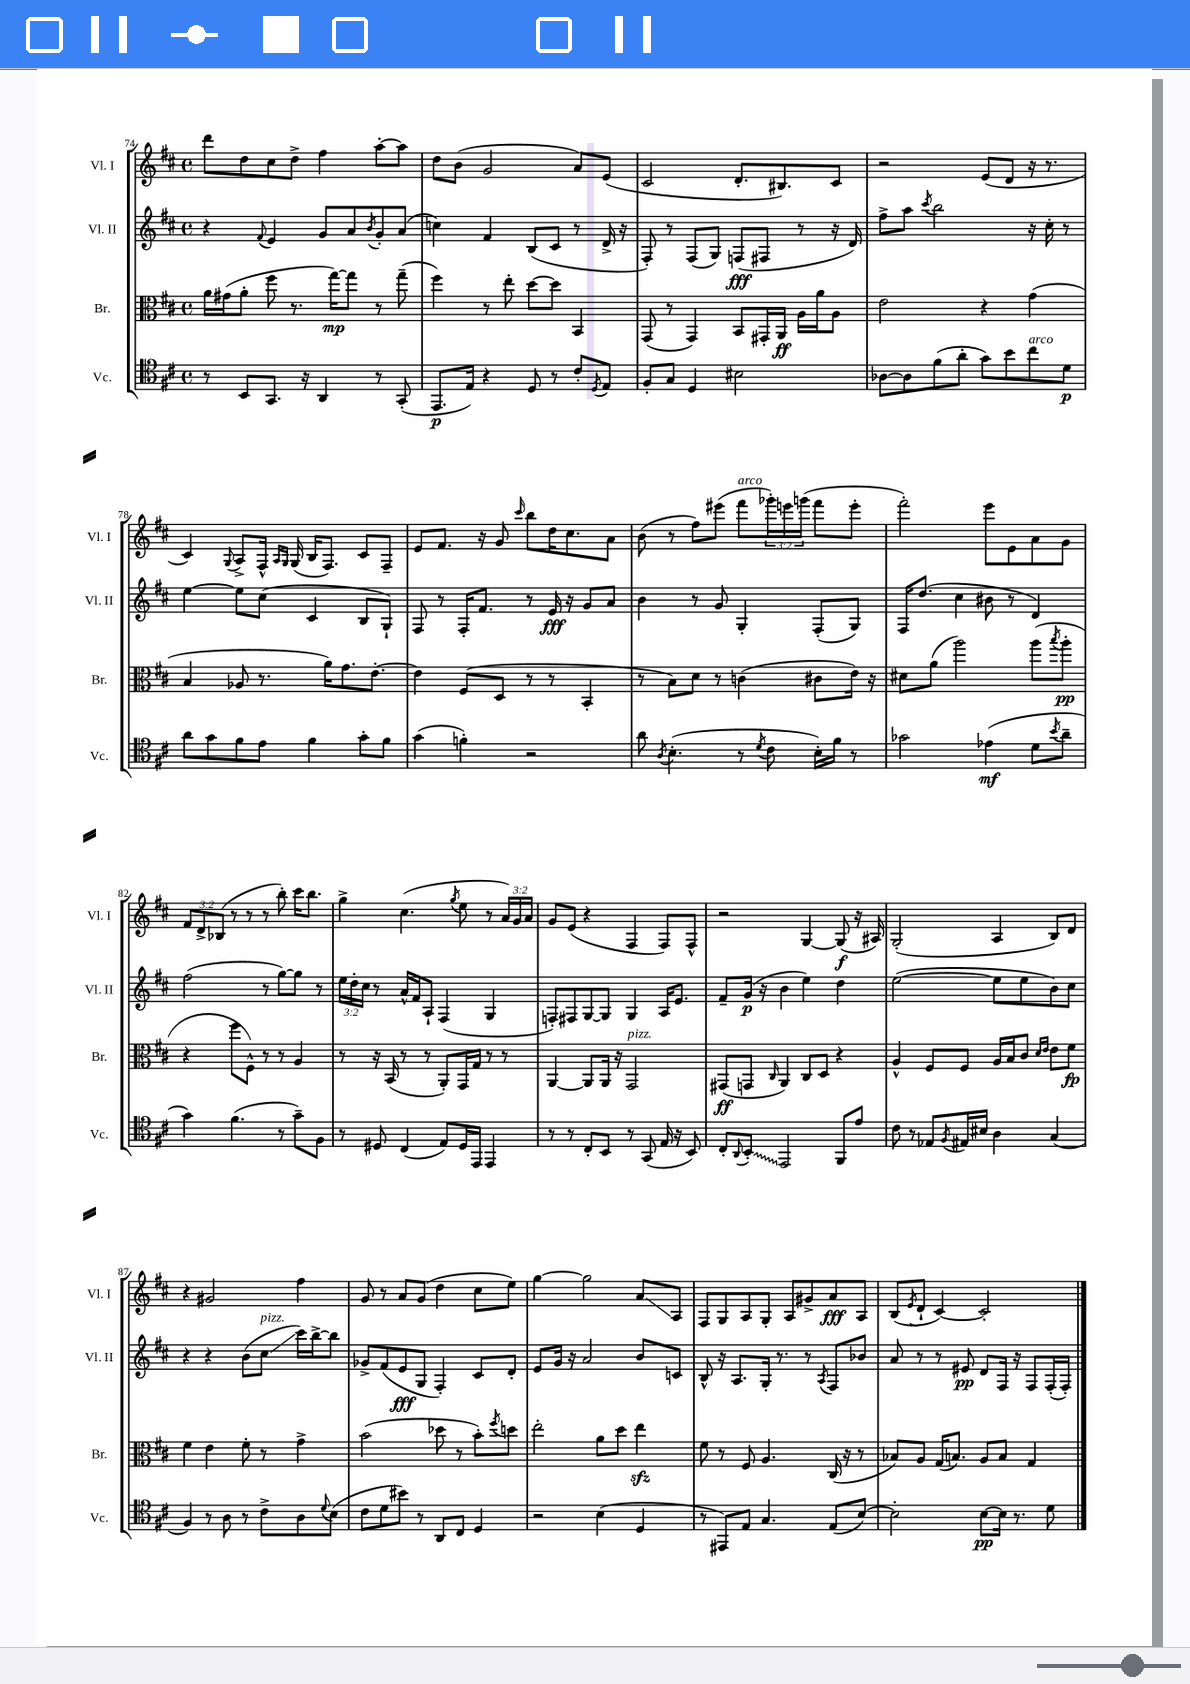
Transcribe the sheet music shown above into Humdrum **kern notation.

**kern	**kern	**kern	**kern
*staff4	*staff3	*staff2	*staff1
*clefC4	*clefC3	*clefG2	*clefG2
*k[f#c#]	*k[f#c#]	*k[f#c#]	*k[f#c#]
*M4/4	*M4/4	*M4/4	*M4/4
*met(c)	*met(c)	*met(c)	*met(c)
8r	16a	4r	8ddd
.	(16g#	.	.
8BB	8a'	.	8dd
.	.	8qqf#	.
8.GG	8ff#	4e	8cc#
.	8.r	.	8dd^
16r	.	.	.
4AA	.	8g	4ff#
.	[16gg)	.	.
.	8gg]	8a	.
.	.	8qb	.
8r	8r	8g'	[8aa'
(8GG'	(8gg~	(8a	8aa]
=	=	=	=
8.EE	4ff#)	4cc)	8dd
.	.	.	(8b
16E)	.	.	.
4r	8r	4f#	2g
.	8ee'	.	.
8D	[8dd	(8B	.
8r	8dd]	8c#	.
8c#'	4BB	8r	8a)
8qD	.	.	.
8E	.	16d^	(8e
.	.	16r	.
=	=	=	=
8F#'	(8GG	8F#')	2c#
8G	8r	8r	.
4D	4GG)	(8F#	.
.	.	8G)	.
2B#	8BB	(8F	8.d'
.	16GG#'	8F#	.
.	16AA	.	8.B#)
.	16A	8r	.
.	16a	.	.
.	8A	16r	8c#
.	.	16d)	.
=	=	=	=
[8A-	2e	8ff#^	2r
8A-]	.	8aa	.
.	.	8qccc#	.
(8f#	.	2bb	.
8a'	.	.	.
8g)	4r	.	(8e
8b	.	.	8d
8cc#	(4g	16r	16r
.	.	16cc#'	8.r
8d	.	8r	.
=	=	=	=
8a	4B	[4ee	4c#)
8g	.	.	.
.	.	.	8qqG
8f#	8A-	8ee]	8A^
8e	8.r	(8cc#	16F#^^
.	.	.	16qqA
.	.	.	16qqG
.	.	.	(16G
4f#	.	4c#	16B
.	16a)	.	8.F#)
.	8.g	.	.
8g'	.	8B	8c#
.	[8.e'	.	.
8f#	.	8G`)	8F#~
=	=	=	=
(4g	4e]	8F#	8e
.	.	8r	8.f#
4f')	(8F#	16F#'	.
.	.	8.f#	16r
.	8D	.	8g
.	.	.	16qqccc#
2r	8r	8r	8bb
.	8r	16e	16dd
.	.	16r	8.cc#
.	4BB'	8g	.
.	.	8a	8a
=	=	=	=
8a	8r	4b	(8b
8qA	.	.	.
(4.B'	8B)	.	8r
.	8d	8r	8ff#)
.	8r	8g	(8eee#
8r	(4c	4G'	8fff#
8qd	.	.	.
8c#	.	.	24ggg-')
.	.	.	24eee
.	.	.	(24ggg
16B')	8c#	(8F#'	8fff#
16f#	.	.	.
8r	16e)	8G)	8eee'
.	16r	.	.
=	=	=	=
2g-	8d#	16F#	2fff#')
.	.	(8.dd	.
.	(8a	.	.
.	2aa)	4cc#	.
(4e-	.	8b#	8eee
.	.	8r	8e
8d	(8aa	4d)	8a
8qb	8qbb	.	.
8a~	8aa'	.	8g
=	=	=	=
4g)	4r	(2ff#	12f#
.	.	.	12d^
.	.	.	(12B-
(4.f#	8ff#	.	8r
.	8F#^^)	.	8r
.	8r	8r	8r
8r	8r	[8gg)	8bb')
8g~)	4A	8gg]	16ccc#
.	.	.	8.bb
8F#	.	8r	.
=	=	=	=
8r	8r	24ee	4gg^
.	.	24dd'	.
.	.	24cc#	.
8D#	16r	8r	.
.	(16BB	.	.
(4C#	8r	16a^^	(4.cc#
.	.	16f#	.
.	8r	8A`	.
8E)	8AA')	(4F#	.
.	.	.	8qgg
16D#	16GG	.	8ee
16EE	16G	.	.
4EE	8r	4G	8r
.	8r	.	24a)
.	.	.	24g
.	.	.	24a
=	=	=	=
8r	[4AA	8F')	8g
8r	.	8F#	(8e
8C#'	8AA]	[8G	4r
8BB	16AA	8G]	.
.	16r	.	.
8r	2GG	4G	4F#
(8GG	.	.	.
16E	.	16A	8F#)
16r	.	8.e	.
8BB)	.	.	8F#^^
=	=	=	=
8C#'	(8GG#	8f#~	2r
8qqAA	.	.	.
8BB'	8GG	(16g	.
.	.	16r	.
.	16qqC#	.	.
2EE	4AA)	4b	.
.	8C#	4ee)	[4G
.	8D	.	.
8FF#	4r	4dd	(8G]
8e	.	.	16r
.	.	.	16A#)
=	=	=	=
8c#	4A^^	([2ee	(2G'
8r	.	.	.
8E-	8F#	.	.
8qF#	.	.	.
16E#	8F#	.	.
16B#	.	.	.
4A	16A	8ee]	4A
.	16B	.	.
.	8c#	8ee	.
.	16qqd	.	.
.	16qqe	.	.
(4G	8e	8b)	8B)
.	8f#	8cc#	8d
=	=	=	=
4F#)	4f#	4r	4r
8r	4e	4r	2g#
8A	.	.	.
8r	8f#'	(8b	.
8c#^	8r	8cc#	.
8A	4g^	16ccc#)	4ff#
.	.	[16bb^	.
8qqd	.	.	.
(8B	.	8bb]	.
=	=	=	=
8c#	(2b	8g-^	8g
8d	.	(8f#	8r
8b#)	.	8e	8a
8r	.	8G	(8g
8AA	8dd-	4F#')	4dd
8C#	8r	.	.
4D	8b')	8c#	8cc#
.	8qff#	.	.
.	8dd	8d'	8ee)
=	=	=	=
2r	2ee'	8e	[4gg
.	.	16g	.
.	.	16r	.
.	.	2a	2gg]
(4B	8a	.	.
.	8dd	.	.
4D	4ee	8b	8a
.	.	8c	8A
=	=	=	=
8r	8f#	8B^^	8F#
8EE#)	8r	16r	8G
.	.	8.A	.
8E	8F#	.	8A
4.G	4.A	16G'	8G'
.	.	8.r	.
.	.	.	8A
.	.	8r	8g#^
.	.	8qA	.
(8E	(16C#	8F#	8a
.	16r	.	.
[8B)	8r	8b-	8A
=	=	=	=
2B']	8B-)	8a	(8B
.	.	.	8qe
.	8A	8r	8d`
.	(16G	8r	[4c#)
.	8.B)	.	.
.	.	8e#	.
[8B	8A	8d	2c#']
16B]	8B	16F#	.
8.r	.	16r	.
.	4G	8F#	.
8d	.	(16F#'	.
.	.	16F#')	.
==	==	==	==
*-	*-	*-	*-
